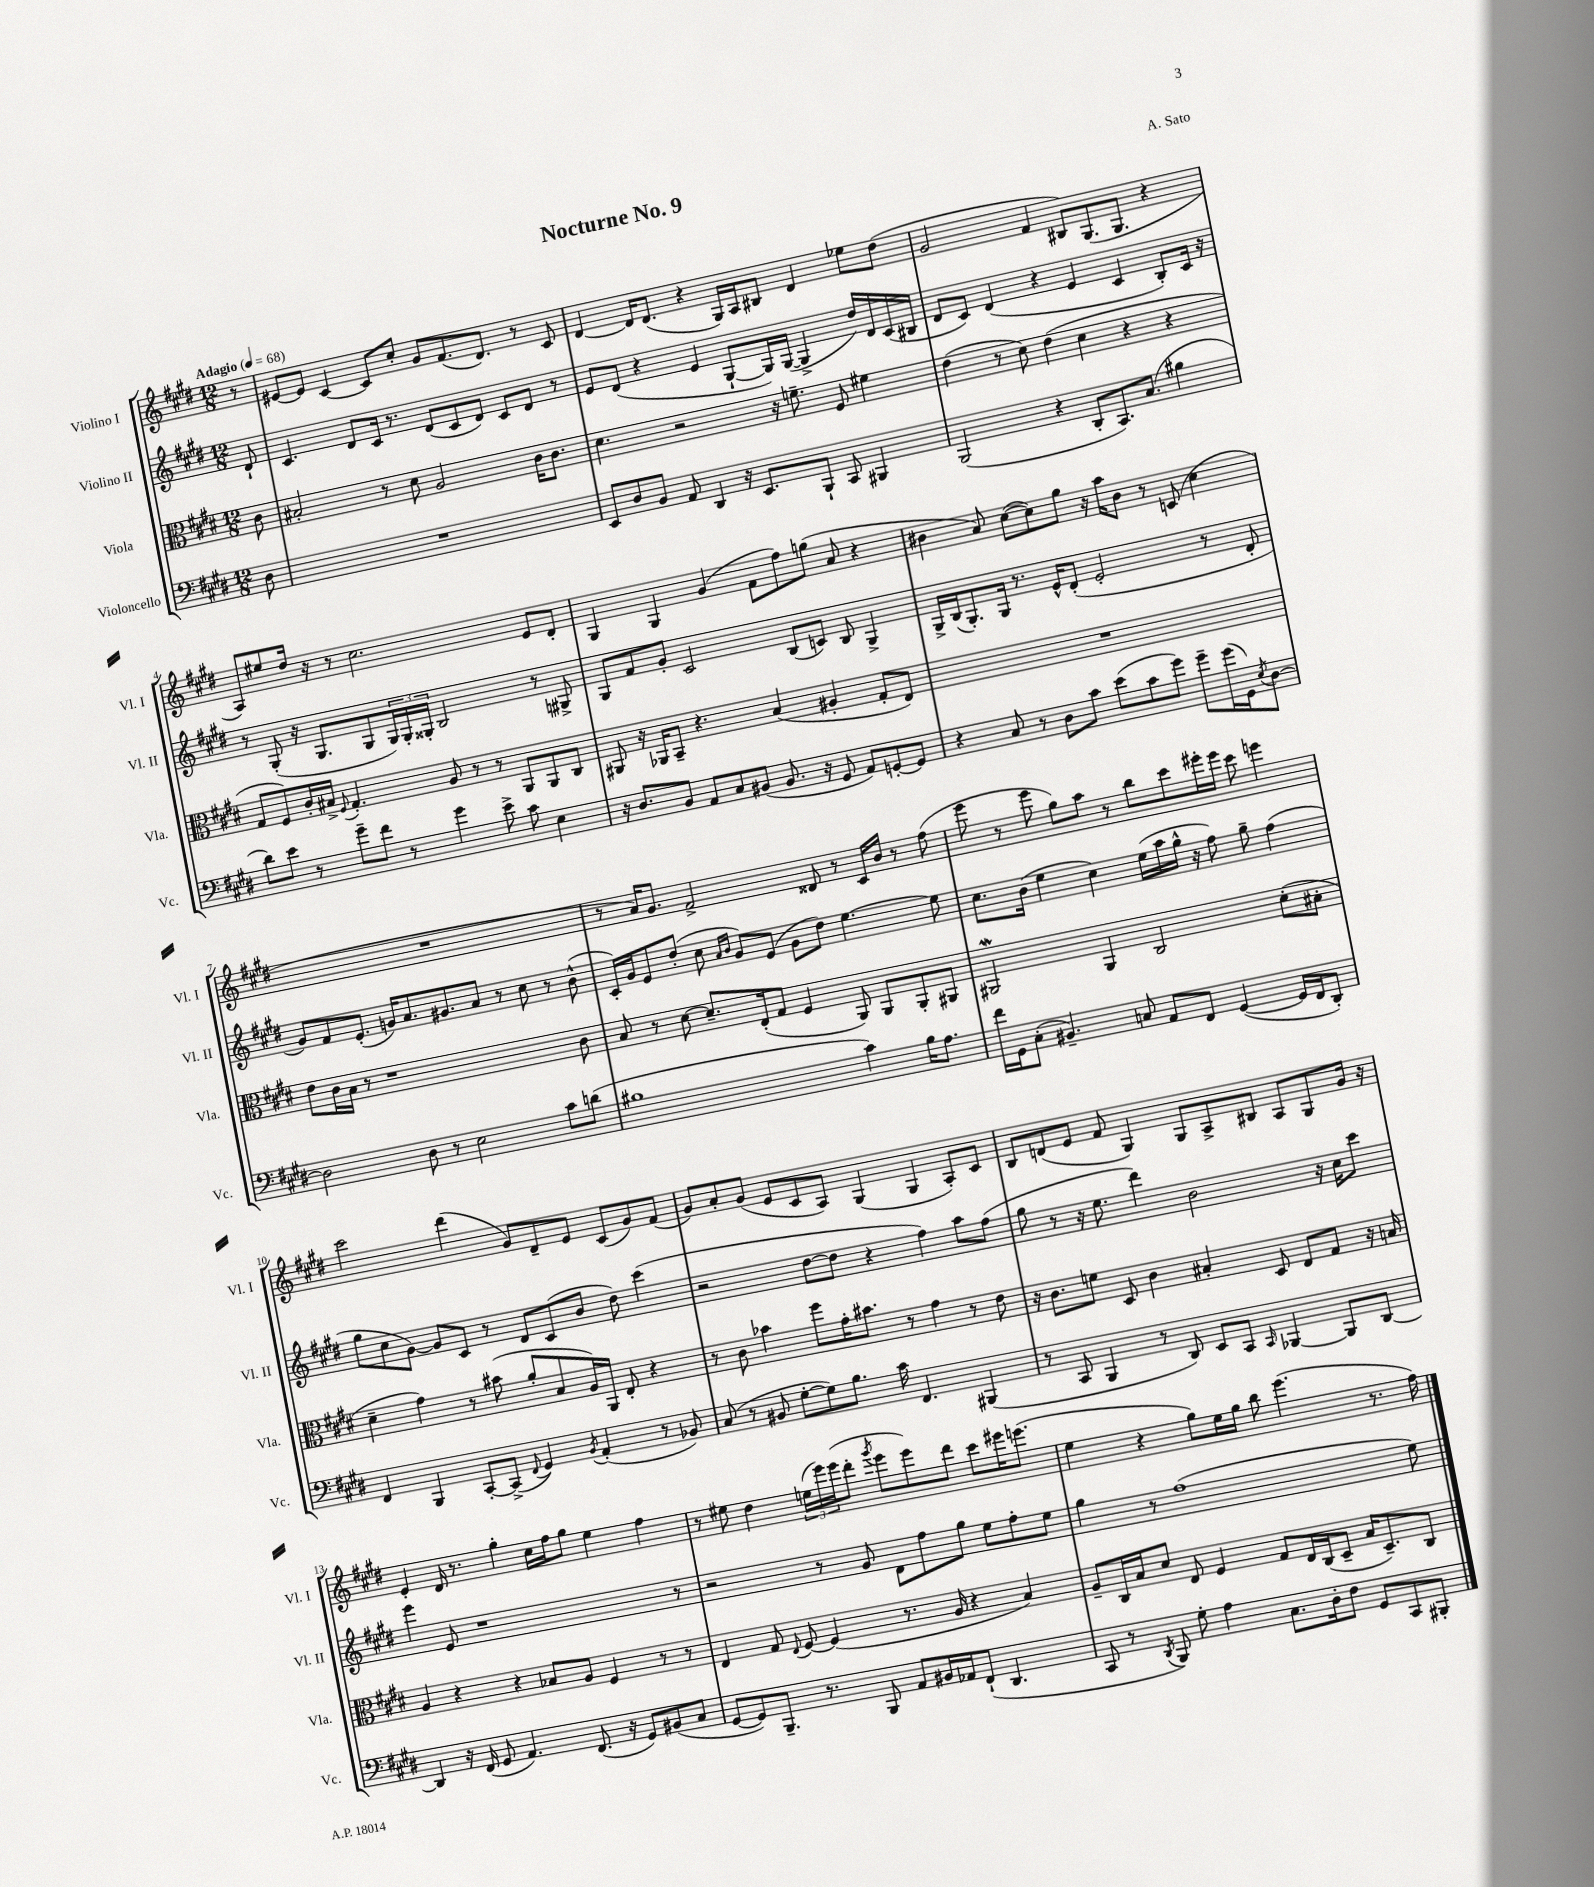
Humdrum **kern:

**kern	**kern	**kern	**kern
*part4	*part3	*part2	*part1
*staff4	*staff3	*staff2	*staff1
*I"Violoncello	*I"Viola	*I"Violino II	*I"Violino I
*I'Vc.	*I'Vla.	*I'Vl. II	*I'Vl. I
*clefF4	*clefC3	*clefG2	*clefG2
*k[f#c#g#d#]	*k[f#c#g#d#]	*k[f#c#g#d#]	*k[f#c#g#d#]
*M12/8	*M12/8	*M12/8	*M12/8
*MM68	*MM68	*MM68	*MM68
=	=	=	=
!	!	!	!LO:TX:a:B:t=Adagio
8D#\	8c#\	8d#`/	8r
=1	=1	=1	=1
1.r	2B#X'/	4.c#/	[8e#X/L
.	.	.	8e#/J]
.	.	.	[4c#/
.	.	8d#/L	.
.	8r	16c#/Jk	8c#/L]
.	.	8.r	.
.	8d#\	.	8cc#'/J
.	2A/	(8d#/L	8g#/L
.	.	8c#/	(8.f#/
.	.	8d#/J)	.
.	.	.	8.d#/J)
.	.	8c#/L	.
.	16c#\KL	8d#/J	8r
.	8.c#\J	.	.
.	.	8r	8c#/
=2	=2	=2	=2
8EE/L	4.d#\	8e/L	[4d#/
8D#/	.	(8d#/J	.
8BB/J	.	4r	16d#/KL]
.	.	.	(8.d#/J
8AA/	2r	.	.
4DD#/	.	4e/	4r
16r	.	[8G#`/L	16G#/LL)
8.EE/L	.	.	16A/J
.	16r	16G#/L])	8B#X/J
.	8.fn~\	([16G#/JJ	.
8BBB`/J	.	4G#^/]	4d#/
8CC#/	8F#/	.	.
4BBB#X/	4f#X\	16dd#/LL)	8ee-X\L
.	.	16d#/	.
.	.	(16c#/	(8dd#\J
.	.	16B#X/JJ	.
=3	=3	=3	=3
(2BBB/	(4e\	8d#/L	2g#/
.	.	8c#/J)	.
.	8r	(4d#/	.
.	8d#\)	.	.
4r	(4e\	4r	4f#/
8DD#'/L	4d#\	4e/	8B#X/L)
8.CC#/)	.	.	(8.G#/
.	4r	4c#/	.
(8.C#/J	.	.	8.G#/J
4B#X\	4r	8B'/L)	4r
.	.	16c#/Jk	.
.	.	16r	.
!!LO:LB:g=z
=4	=4	=4	=4
8d#\L)	8G#/L	8r	8A/L)
8e\J	8F#/)	(8G#'/	8ee#X/
8r	16c#'/L	16r	16dd#/Jk
.	16B#X^/JJ	8.G#/L	16r
.	8qqF#/	.	.
8g#~\L	4.G#'/	.	8r
8f#\J	.	8G#/	2.cc#\
8r	.	24G#/L)	.
.	.	24G#'/	.
.	.	24G##X'/JJ	.
4g#\	8A/	2B/	.
.	8r	.	.
8e^\	8r	.	.
8c#\	8AA/L	.	.
4E\	8AA/	8r	8e/L
.	8C#/J	8G#X^/	8d#'/J
=5	=5	=5	=5
16r	8AA#X/	8G#/L	4G#/
8.D#/L	.	.	.
.	16r	8f#/	.
.	16AA-X/KL	.	.
8BB/J	8BB~/J	8g#'/J	4G#/
8AA/L	4.r	2c#/	.
8C#/	.	.	(4g#/
(8BB#X/J	.	.	.
8.BB#/	(4B/	.	8f#\L
.	.	(8B/L	8ff#\)
16r	.	.	.
8GG#/	4A#X'/	8cn/J)	(8ggn\J
8AA/L)	.	8B/	8a/
[8GGn'/	8G#'/L	4G#^/	4r
8GG/J]	8E/J)	.	.
=6	=6	=6	=6
4r	1.r	16G#^/LL	4b#X\
.	.	(16B/J	.
.	.	8.G#'/)	.
8C#/	.	.	8a/)
.	.	16G#/Jk	.
8r	.	8.r	([8cc#\L
8D#\L	.	.	8cc#\])
.	.	16e^^/KL	.
8c#\J	.	(8d#'/J	8gg#\J
(8e\L	.	2e'/	16r
.	.	.	16aa\KL
8c#\	.	.	8b#\J
8g#\J)	.	.	8r
8g#~\L	.	.	(8cn/
(16g#\L	.	8r	4cc#\
16GG#\J)	.	.	.
8qE/	.	.	.
[8D#\J	.	8d#'/	.
!!LO:LB:g=z
=7	=7	=7	=7
2D#\]	8e\L	8g#/L)	1.r
.	16c#\L	8f#/	.
.	16B\JJ	.	.
.	8r	(8.e'/J	.
.	1r	.	.
.	.	16gn/KL)	.
8D#\	.	8.a/	.
8r	.	.	.
.	.	8.g#X/	.
2E\	.	.	.
.	.	8a/J	.
.	.	8r	.
.	.	8cc#\	.
8c#\L	.	8r	.
(8dn\J	8c#\	(8b^^\	.
=8	=8	=8	=8
1B#X	8B/	16c#'/LL)	8r
.	.	16g#/J	.
.	8r	8e/	16a/KL)
.	.	.	8.g#/J
.	[8d#\	(8dd#'/J	.
.	8.d#~/L]	8cc#\	2f#^/
.	.	16qqa/LL	.
.	.	16qqb/JJ	.
.	.	8g#/L)	.
.	(16E'/k	.	.
.	8G#/J	(8e/J	.
.	4F#/	8g#\L	.
.	.	8dd#\J)	8d##X/
4c#\)	8AA/)	[4.ee\	8r
.	8AA/L	.	16c#/LL
.	.	.	16b/JJ
16B#\KL	8AA'/	.	8r
8.A\J	.	.	.
.	8AA#X/J	8ee\]	(8ff#\
=9	=9	=9	=9
16f#\LL	2AA#XW/	8.cc#\L	8eee\
16GG#\J	.	.	.
(8C#'\J	.	.	8r
.	.	(16b\Jk	.
4.BB#X~/)	.	4ee\	8eee\
.	.	.	8gg#\L)
.	4AA#/	4cc#\)	8aa\J
8Cn/	.	.	8r
8AA/L	2C#/	(16ee\LL	8bb\L
.	.	16aa\	.
8FF#/J	.	16gg#^^\JJ	8ccc#\
.	.	16r	.
([4GG#/	.	8ff#\)	16eee#X'\L
.	.	.	16eee#\JJ
.	.	8gg#~\	8ccc#\
16GG#/LL]	(8d#'\L	(4ff#\	4eeen\
16FF#/J	.	.	.
8DD#'/J)	8B#X'\J	.	.
!!LO:LB:g=z
=10	=10	=10	=10
4FF#/	4d#~\	8gg#\L	2ccc#\
.	.	8cc#\	.
4BBB/	4g#\)	[8g#\J)	.
.	.	8g#/L]	.
[8CC#'/L	8r	8c#/J	(4ddd#\
(8CC#^/J]	(8b#X\	8r	.
8qqFF#/	.	.	.
4GG#/)	8a'/L	8d#/L	8g#/L)
.	8B/	(8c#/	8d#~/
8qBB/	.	.	.
(4AA'/	16A/L)	8b/J	8e/J
.	16AA/JJ	.	.
.	8E'/	8dd#\)	(8c#/L
8r	4r	(4ccc#\	8g#/)
8BB-X/)	.	.	(8f#/J
=11	=11	=11	=11
(8C#/	8r	2r	8g#/L)
8r	8c#\	.	8a'/
8BB#X/	4b-X\	.	(8g#/J
[8G#'\L	.	.	8e/L
8G#\])	8ff#\L	[8dd#\L	8c#/
8.B\J	16g#'\K	8dd#\J]	8A/J)
.	8.b#X\J	.	.
.	.	4r	(4G#/
16c#\	.	.	.
4.FF#/	8r	.	.
.	4g#\	4ff#\)	4G#/
(4BBB#X/	8r	8aa\L	8A'/L)
.	8e\	(8ff#\J	8c#/J
=12	=12	=12	=12
8r	16r	8gg#\	8B/L
.	8.c#\L	.	.
8CC#/	.	8r	(8dn/
4BBB/	8fn\J	16r	8e/J
.	.	8.ee\	.
.	8D#/	.	8f#/
8r	4c#\	4ddd#\)	4G#/)
8DD#/)	.	.	.
8EE/L	4B#X'/	2b\	8G#/L
8CC#/J	.	.	8A^/
16qqCC#/	.	.	.
[4BBB-X/	8D#/	.	8B#X/J
.	8E/L	.	8A/L
8BBB-/L]	8G#/J	16r	8G#/
.	.	16cc#\KL	.
[8DD#/J	16r	8ccc#\J	16g#/Jk
.	16Bn/	.	16r
!!LO:LB:g=z
=13	=13	=13	=13
4DD#/]	4A/	4eee\	4e'/
16r	4r	8e/	16d#/
(16FF#/	.	.	8.r
8GG#/	.	1r	.
4.AA/)	4r	.	4gg#'\
.	8B-X/L	.	16cc#\LL
.	.	.	16ff#\J
(8.FF#/	8A/J	.	8gg#\J
.	4F#/	.	4ee\
16r	.	.	.
8GG#/L)	.	.	.
(8BB#X/	8r	.	4ff#\
8C#/J	8r	8r	.
=14	=14	=14	=14
[8GG#/L	4E/	2r	8r
8GG#/])	.	.	8ee#X\
8.BBB~/J	8G#/	.	4dd#\
.	8qqE/	.	.
.	[8F#/	.	.
8.r	.	.	.
.	(4F#/]	8r	(24een\LL
.	.	.	24eee\)
.	.	.	(24eee\J
8BBB/	.	8g#/	8ddd#'\J
.	.	.	8qggg#/
8AA/L	8.r	8d#\L	8eee\L
16BB#X/L	.	8ff#\	8eee\)
16AA-X/J	16A/	.	.
(8FF#`/J	4r	8gg#\J	8ddd#\J
4.DD#/	.	8ee\L	8ccc#\L
.	4B/)	8ff#'\	16eee#X\K
.	.	.	(8.eeen\J
.	.	8ee\J	.
=15	=15	=15	=15
8CC#/	8A~/L	4gg#\	4ee\
8r	16C#/L	.	.
.	16B/J	.	.
8qDD#/	.	.	.
8BBB/)	8d#/J	8r	4r
8G#'\	8E/	(1ff#	.
4A\	4F#/	.	8gg#\L)
.	.	.	16ee\L
.	.	.	16gg#\JJ
8.C#\L	8G#/L	.	8bb\
.	16E/L	.	(4.eee\
16D#'\k	(16C#/J	.	.
8F#\J	8D#~/J	.	.
8GG#/L	16B/KL	.	.
.	8.D#~/)	.	.
8CC#/	.	.	8.r
8BBB#X'/J	8C#/J	8ee\)	.
.	.	.	16ff#\)
==	==	==	==
*-	*-	*-	*-
